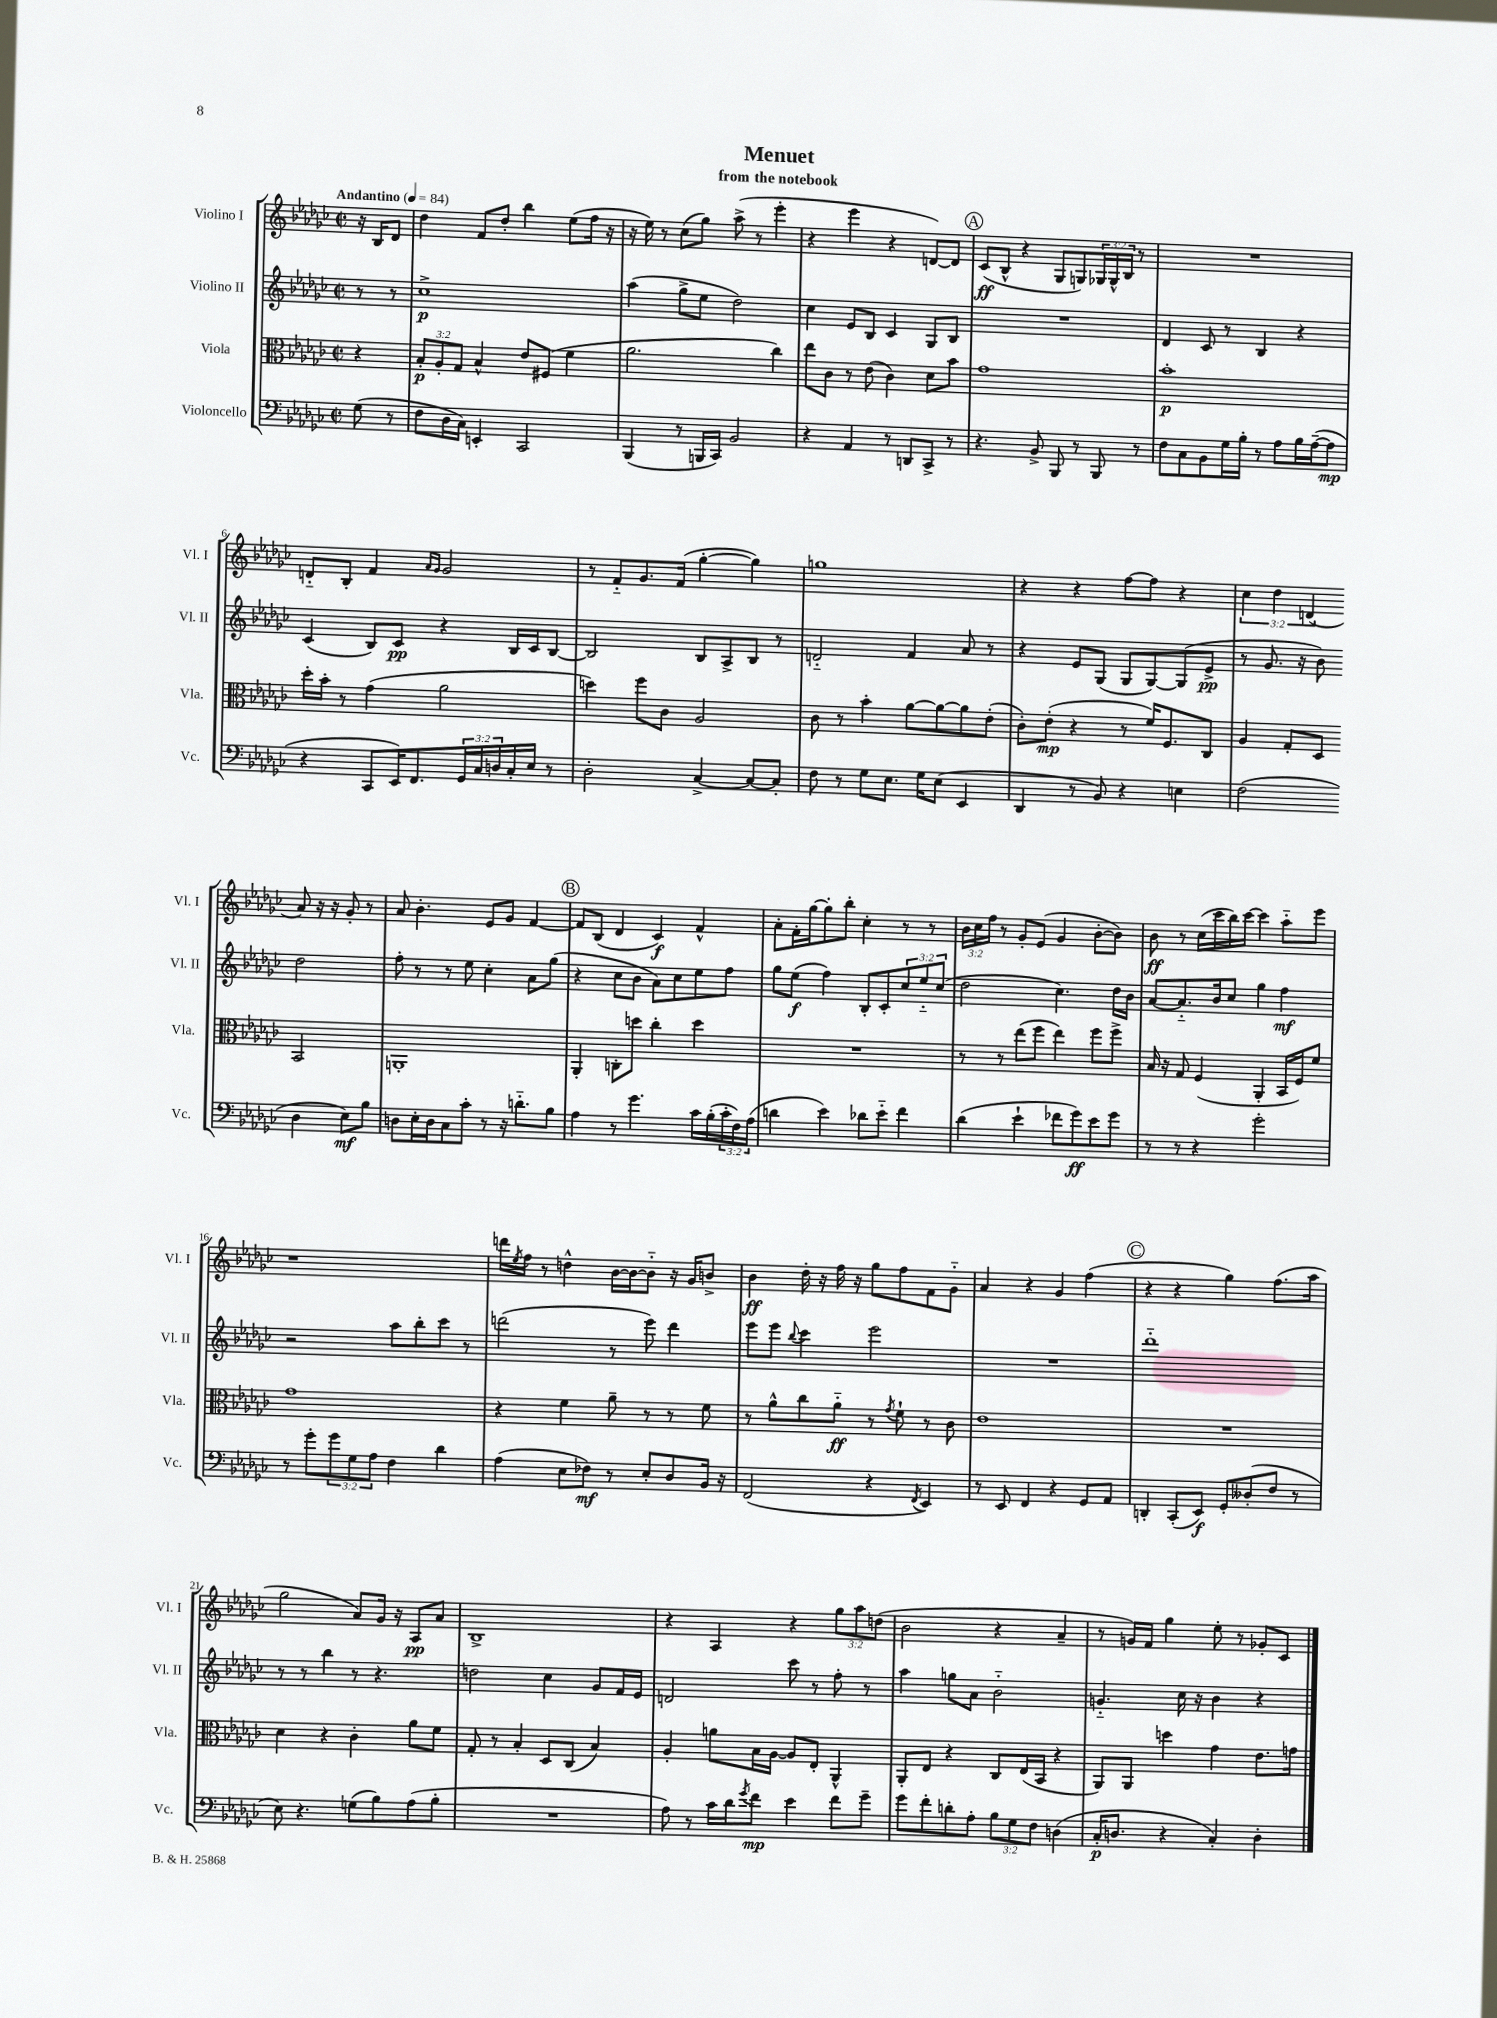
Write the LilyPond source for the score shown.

\header { title = "Menuet" subtitle = "from the notebook" }
<<
\new StaffGroup <<
\new Staff = "s0" \with { instrumentName = "Violino I" shortInstrumentName = "Vl. I" } {
    \clef treble \key ges \major \defaultTimeSignature \time 2/2 \override Staff.TupletNumber.text = #tuplet-number::calc-fraction-text \partial 4 \tempo "Andantino" 4 = 84
    r16 bes16 des'8 |
    des''4 f'8 des''8-. bes''4 ees''8( f''16 r16 |
    r16 ees''16) r8 ces''8( ges''8) aes''8->( r8 ees'''4-. |
    r4 ees'''4 r4 d'8~) d'8 |
    \mark \markup { \circle "A" } ces'8\ff( bes8-^ r4 ges8 g8) \tuplet 3/2 { ges16 ges16-^ bes16 } r8 |
    R1 |
    d'8-_ bes8-. f'4 \grace { aes'16 ges'16 } ges'2 |
    r8 f'8-_ ges'8. f'16( ges''4~-. ges''4) |
    g''1 |
    r4 r4 f''8~ f''8 r4 |
    \tuplet 3/2 { ces''4 des''4 d'4( } aes'8) r16 r16 ges'8-. r8 |
    aes'8 bes'4.-. ees'8 ges'8 f'4~ |
    \mark \markup { \circle "B" } f'8 bes8( des'4 ces'4\f) f'4-^ |
    aes'8-. f'16-. ges''16~ ges''8-. bes''8-. ces''4-. r8 r8 |
    \tuplet 3/2 { bes'16 ces''16 f''16 } r8 ges'8-. ees'8( ges'4 bes'8~-. bes'8) |
    bes'8\ff r8 ces''16( ces'''16 bes''16) ces'''16~ ces'''4 aes''8-_ ees'''8 |
    r1 |
    d'''16 \acciaccatura { ees''8 } f''16 r8 d''4-^ bes'16~ bes'16~ bes'8-_ r16 ges'16 b'8-> |
    bes'4\ff des''16-. r16 f''16 r16 ges''8 f''8 f'8 ges'8-_ |
    aes'4 r4 ges'4 f''4( |
    \mark \markup { \circle "C" } r4 r4 ges''4) f''8.( aes''16 |
    ges''2 aes'8) ges'16 r16 aes8\pp aes'8 |
    bes1-> |
    r4 aes4 r4 \tuplet 3/2 { ges''8 aes''8 d''8( } |
    bes'2 r4 aes'4-- |
    r8 g'16) f'16 ges''4 ees''8-. r8 ges'8-. ces'8 \bar "|." |
}
\new Staff = "s1" \with { instrumentName = "Violino II" shortInstrumentName = "Vl. II" } {
    \clef treble \key ges \major \defaultTimeSignature \time 2/2 \override Staff.TupletNumber.text = #tuplet-number::calc-fraction-text \partial 4
    r8 r8 |
    ces''1->\p |
    aes''4( ges''8-> ees''8 des''2) |
    ces''4 ees'8 bes8 ces'4 ges8 bes8 |
    \mark \markup { \circle "A" } R1 |
    des'4 ces'8 r8 bes4 r4 |
    ces'4( bes8) ces'8\pp r4 bes16 ces'16 bes8~ |
    bes2 bes8 aes8-> bes8 r8 |
    d'2-_ f'4 aes'8 r8 |
    r4 ees'8 ges8( ges8 ges8~) ges8( ees'8->\pp |
    r8 ges'8. r16 bes'8) des''2 |
    f''8-. r8 r8 ees''8 ces''4-. aes'8 ges''8( |
    \mark \markup { \circle "B" } r4 ces''8 bes'8 aes'8) ces''8 ees''8 f''8 |
    ges''8 ees''8\f( f''4) bes8-. ces'8-. \tuplet 3/2 { ces''8 ees''8-_ ces''8( } |
    des''2 ces''4.) des''16 bes'16 |
    aes'8~ aes'8.-_ bes'16 ces''8 ges''4 f''4\mf |
    r2 aes''8 bes''8-. ces'''8 r8 |
    d'''2( r8 ees'''8) d'''4 |
    ees'''8 ees'''8 \appoggiatura { bes''8 } ces'''4 ees'''2 |
    R1 |
    \mark \markup { \circle "C" } des'''1-_ |
    r8 r8 bes''4 r8 r4. |
    d''2 ces''4 ges'8 f'16 ees'16 |
    d'2 ces'''8 r8 f''8-. r8 |
    aes''4 g''8 aes'8 bes'2-_ |
    g'4.-_ ces''16 r16 bes'4 r4 \bar "|." |
}
\new Staff = "s2" \with { instrumentName = "Viola" shortInstrumentName = "Vla." } {
    \clef alto \key ges \major \defaultTimeSignature \time 2/2 \override Staff.TupletNumber.text = #tuplet-number::calc-fraction-text \partial 4
    r4 |
    \tuplet 3/2 { bes8-.\p aes8-. ges8 } bes4-^ ees'8 fis8( f'4 |
    aes'2. ces''4) |
    ees''8 ces'8 r8 ees'8( ces'4) des'8 bes'8 |
    \mark \markup { \circle "A" } ges'1 |
    bes'1-.\p |
    des''16-. bes'16-. r8 ges'4( aes'2 |
    d''4) f''8 ces'8 aes2 |
    ces'8 r8 bes'4-. aes'8~ aes'8~ aes'8 ees'8-.( |
    ces'8-.) ees'8-.\mp( r4 r8 f'16) f8. ces8 |
    aes4 ges8-. des8 bes,2 |
    a,1-. |
    \mark \markup { \circle "B" } aes,4-. c8-. d''8 ces''4-. d''4 |
    R1 |
    r8 r8 ees''8( f''8 ees''4) f''8 f''8-> |
    bes16 r16 ges8 f4( aes,4-. bes,16 f16) f'8 |
    ges'1 |
    r4 f'4 aes'8-- r8 r8 f'8 |
    r8 aes'8-^ ces''8 aes'8-_\ff r8 \acciaccatura { ges'8 } f'8-! r8 ces'8 |
    ees'1 |
    \mark \markup { \circle "C" } R1 |
    des'4 r4 ces'4-. aes'8 f'8 |
    ges8-. r8 bes4-. des8 ces8( bes4) |
    aes4-. a'8 bes16 aes16~ aes8 ees8-. aes,4-^ |
    aes,8-. ees8 r4 ces8 ees16( bes,16 r4 |
    aes,8) aes,8 d''4 ges'4 ees'8. g'16 \bar "|." |
}
\new Staff = "s3" \with { instrumentName = "Violoncello" shortInstrumentName = "Vc." } {
    \clef bass \key ges \major \defaultTimeSignature \time 2/2 \override Staff.TupletNumber.text = #tuplet-number::calc-fraction-text \partial 4
    ges8( r8 |
    f8 des16 ces16) e,4-. ces,2 |
    bes,,4( r8 b,,16 ces,16) bes,2 |
    r4 aes,4 r8 d,8 ces,8-> r8 |
    \mark \markup { \circle "A" } r4. bes,8-> bes,,8 r8 bes,,8 r8 |
    f8 ces8 bes,8 ges16 bes16-. r8 aes8 bes16 aes16~--( aes8\mp |
    r4 ces,8 ees,16) f,8. \tuplet 3/2 { ges,16 ces16 d16 } ces16-. ees16 r8 |
    des2-. ces4~-> ces8~ ces8-. |
    f8 r8 ges8 ees8. ges16 ees8( ees,4 |
    des,4 r8 bes,8) r4 e4 |
    f2( des4 ees8\mf) bes8 |
    d8 ees16-. d16 ces8 ces'8-. r8 r16 d'8.-_ bes8 |
    \mark \markup { \circle "B" } aes4 r8 ges'4. ces'16 bes16-.( \tuplet 3/2 { ces'16-. f16) aes16( } |
    d'4 ees'4) des'8 ees'8-_ f'4 |
    des'4( ees'4-! fes'8 ges'8\ff) ees'8 ges'8 |
    r8 r8 r4 ges'2-. |
    r8 ges'8-. \tuplet 3/2 { ges'8 ges8 aes8 } f4 des'4 |
    aes4( ees8 fes8\mf) r8 ees8-. des8 bes,16 r16 |
    f,2( r4 \acciaccatura { f,8 } ees,4) |
    r8 ees,8 f,4 r4 ges,8 aes,8 |
    \mark \markup { \circle "C" } d,4-. ces,8-.( ees,8\f) ges,8-. deses8-.( f8 r8 |
    ees8) r4. g8( bes8) aes8( bes8-. |
    R1 |
    aes8) r8 ces'16 des'16 \acciaccatura { ges'8 } f'8\mp ees'4 f'8 ges'8-- |
    ges'8 f'8-. d'8-. aes8-. \tuplet 3/2 { bes8 ges8 f8 } d4( |
    ces16-.\p d8. r4 ces4-.) d4-. \bar "|." |
}
>>
>>
